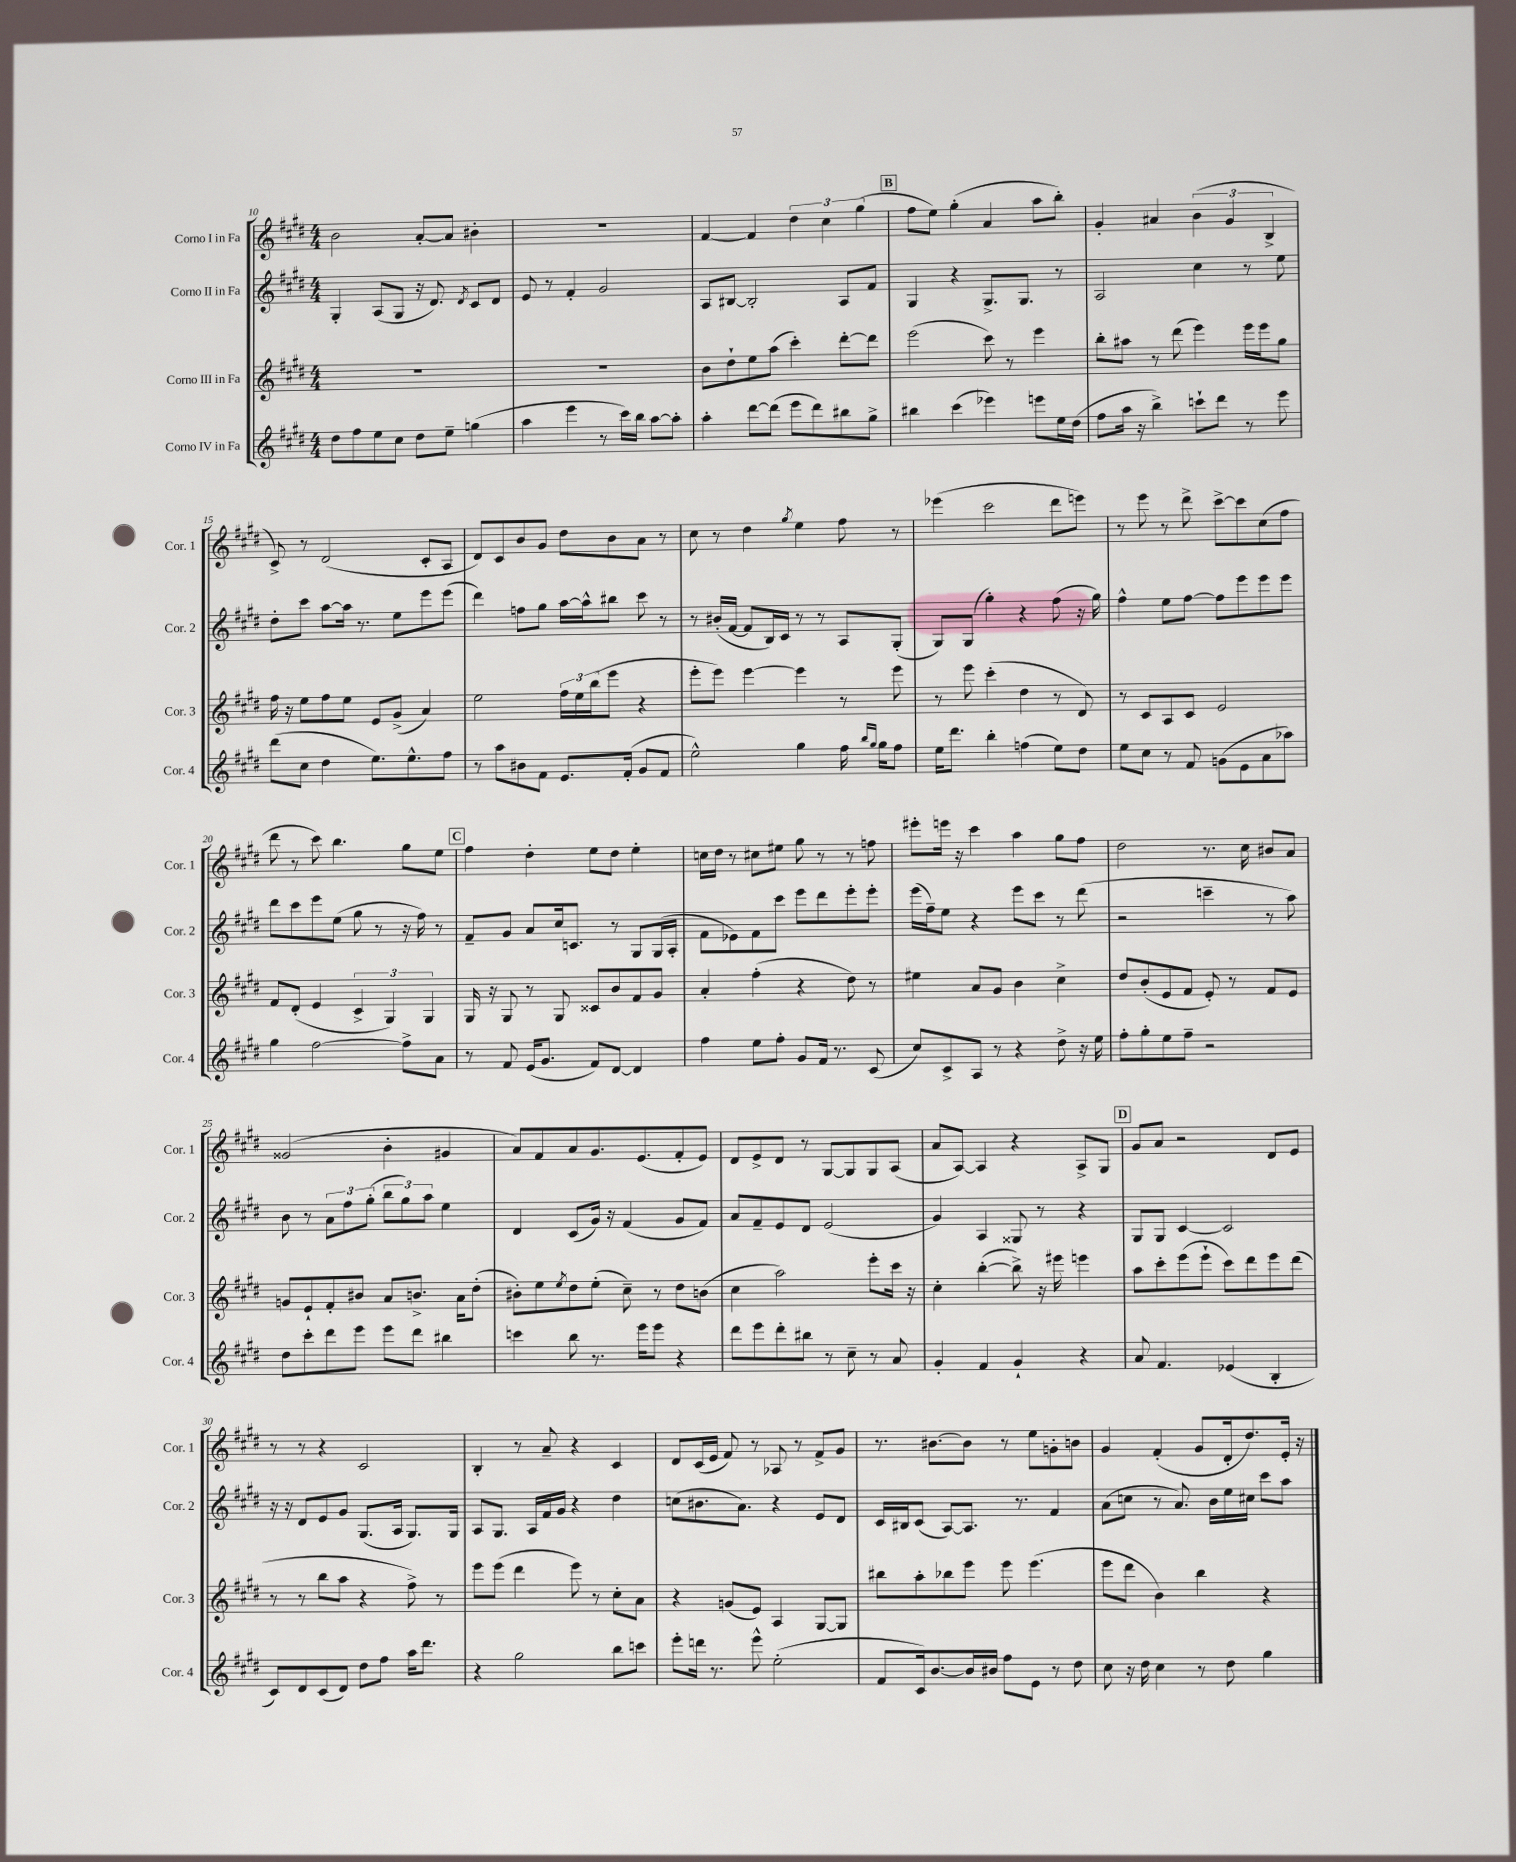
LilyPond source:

<<
\new StaffGroup <<
\new Staff = "s0" \with { instrumentName = "Corno I in Fa" shortInstrumentName = "Cor. 1" } {
    \clef treble \key e \major \numericTimeSignature \time 4/4
    b'2 a'8~-. a'8 bis'4-. |
    r1 |
    fis'4~ fis'4 \tuplet 3/2 { dis''4 cis''4 gis''4( } |
    \mark \markup { \box "B" } fis''8 e''8) gis''4-.( a'4 a''8 b''8-.) |
    gis'4-. ais'4 \tuplet 3/2 { b'4( gis'4 b4-> } |
    cis'8->) r8 dis'2( cis'8-. a8 |
    dis'8) cis'8 b'8 gis'8 dis''8 b'8 a'8 r8 |
    cis''8 r8 dis''4 \acciaccatura { gis''8 } e''4 fis''8 r8 |
    ees'''4( cis'''2 dis'''8 e'''8) |
    r8 e'''8 r8 dis'''8-> cis'''8~-> cis'''8 cis''8( fis''8 |
    dis'''8 r8 cis'''8) b''4. gis''8 e''8 |
    \mark \markup { \box "C" } fis''4 dis''4-. e''8 dis''8 e''4-. |
    c''16 dis''16 r8 cis''8 eis''8 gis''8 r8 r8 f''8 |
    eis'''8-. e'''16 r16 cis'''4 a''4 gis''8 fis''8 |
    dis''2 r8. cis''16 bis'8 a'8 |
    gisis'2( b'4-. gis'4 |
    a'8) fis'8 a'8 gis'8. e'8.( fis'8-. e'8) |
    dis'8 e'8-> dis'8 r8 gis8~ gis8 gis8 a8( |
    a'8 a8~) a4 r4 a8-> gis8 |
    \mark \markup { \box "D" } gis'8 a'8 r2 dis'8 e'8 |
    r8 r8 r4 cis'2 |
    b4-. r8 a'8-- r4 cis'4 |
    dis'8 cis'16( e'16 fis'8) r8 aes8 r8 fis'8-> gis'8 |
    r8. bis'8.~ bis'8 r8 e''8 g'8-. b'8 |
    gis'4 fis'4-.( gis'8 dis'16-. dis''8.) e'16-. r16 \bar "|." |
}
\new Staff = "s1" \with { instrumentName = "Corno II in Fa" shortInstrumentName = "Cor. 2" } {
    \clef treble \key e \major \numericTimeSignature \time 4/4
    gis4-. a8( gis8 r16 dis'8.) \acciaccatura { dis'8 } cis'8 dis'8 |
    e'8 r8 fis'4-. gis'2 |
    a8 bis8~ bis2-. a8 fis'8 |
    \mark \markup { \box "B" } gis4 r4 gis8.-> gis8. r8 |
    a2 cis''4 r8 e''8 |
    dis''8-. cis'''8 a''8~ a''16 r8. e''8 e'''8 e'''8( |
    dis'''4) f''8 gis''8 a''16~ a''16-^ bis''8 cis'''8 r8 |
    r8 bis'16-.( fis'16~ fis'8 b16) cis'16 r8 r8 a8 gis8-.( |
    gis8) gis8( gis''4-.) r4 fis''8( r16 gis''16) |
    fis''4-^ e''8 fis''8~ fis''8 e'''8 e'''8 e'''8 |
    dis'''8 cis'''8 e'''8 e''8( gis''8 r8 r16 fis''16) r8 |
    \mark \markup { \box "C" } fis'8-- gis'8 a'8 cis''16 c'8. r8 gis8 gis16( a16-. |
    fis'8 ees'8) fis'8 cis'''8 e'''8 dis'''8 e'''8-. e'''8-. |
    e'''16( fis''16--) e''8 r4 e'''8 cis'''8 r8 dis'''8( |
    r2 c'''4-- r8 a''8) |
    b'8 r8 \tuplet 3/2 { a'8 fis''8 gis''8-.( } \tuplet 3/2 { b''8 gis''8) a''8 } e''4 |
    dis'4 cis'8( gis'16) r16 fis'4( gis'8 fis'8) |
    a'8 fis'8-- e'8 dis'8 e'2( |
    gis'4) a4 gisis8 r8 r4 |
    \mark \markup { \box "D" } gis8 gis8 cis'4~ cis'2 |
    r16 r16 dis'8 e'8 gis'8 gis8.( a16 gis8.) gis16 |
    a8 gis8. a16 fis'16 gis'16 r4 dis''4 |
    c''8( bis'8. a'8.) r4 e'8 dis'8 |
    cis'16 bis16 cis'8( a8~) a8. r8. fis'4 |
    a'8( c''8 r8 a'8.) b'16 e''16 cis''16 cis'''8 a''8 \bar "|." |
}
\new Staff = "s2" \with { instrumentName = "Corno III in Fa" shortInstrumentName = "Cor. 3" } {
    \clef treble \key e \major \numericTimeSignature \time 4/4
    R1 |
    R1 |
    b'8 dis''8-! e''8 a''8( cis'''4-.) dis'''8~-. dis'''8 |
    \mark \markup { \box "B" } e'''2( cis'''8) r8 e'''4 |
    b''8-. ais''8 r8 dis'''8( e'''4) e'''16 e'''16 gis''8 |
    fis''16 r16 e''8 fis''8 e''8 e'8 gis'8->( a'4) |
    e''2 \tuplet 3/2 { fis''16 e''16 b''16( } e'''8 r4 |
    e'''8-. e'''8) e'''4~ e'''4 r8 e'''8 |
    r8 e'''8 cis'''4-.( dis''4 r8 dis'8) |
    r8 cis'8 a8 cis'8 e'2 |
    fis'8 dis'8-.( e'4 \tuplet 3/2 { cis'4-> gis4) gis4 } |
    \mark \markup { \box "C" } gis16 r16 gis8 r8 gis8 cisis'8 b'8 fis'8 gis'8 |
    a'4-. fis''4-.( r4 dis''8) r8 |
    eis''4 a'8 gis'8 b'4 cis''4-> |
    dis''8 b'8-.( e'8 fis'8 e'8-.) r8 fis'8 e'8 |
    g'8 e'8-! fis'8-. bis'8 a'8 b'8.-> a'16 dis''8-.( |
    bis'8-.) e''8 \acciaccatura { e''8 } dis''8 e''8-.( cis''8--) r8 dis''8 b'8( |
    cis''4 a''2) e'''8-. cis'''16 r16 |
    cis''4-. b''4~-.( b''8->) r16 eis'''16 e'''4 |
    \mark \markup { \box "D" } a''8 cis'''8-. e'''8( e'''8-! cis'''8) dis'''8 e'''8 dis'''8( |
    r8 r8 b''8 a''8 r4 fis''8->) r8 |
    e'''8 e'''8( dis'''4 e'''8) r8 cis''8-. a'8 |
    r4 g'8( e'8) a4 gis8~ gis8 |
    bis''8 a''8-. bes''8 e'''8 e'''8 e'''4.( |
    e'''8 dis'''8 b'4) b''4 r4 \bar "|." |
}
\new Staff = "s3" \with { instrumentName = "Corno IV in Fa" shortInstrumentName = "Cor. 4" } {
    \clef treble \key e \major \numericTimeSignature \time 4/4
    dis''8 fis''8 e''8 cis''8 dis''8 e''8-- g''4( |
    a''4 e'''4 r8 cis'''16) b''16 a''8~ a''8-. |
    a''4-. dis'''8~ dis'''8( e'''8 dis'''8) bis''8 gis''8-> |
    \mark \markup { \box "B" } bis''4 cis'''4( ees'''4) e'''8 e''16 dis''16( |
    fis''8 a''16 r16 b''4->) c'''8-! dis'''8 r8 e'''8 |
    dis'''8( cis''8 dis''4 e''8.) e''8.-^ fis''8 |
    r8 a''8 bis'8 fis'8 e'8. fis'16-.( gis'8 fis'8 |
    e''2-^) gis''4 fis''16 \grace { b''16 gis''16 } gis''16 fis''8 |
    e''16 dis'''8. b''4-. f''4( e''8) dis''8 |
    e''8 cis''8 r8 fis'8 g'8( e'8 a'8 aes''8) |
    gis''4 fis''2~ fis''8-> a'8 |
    \mark \markup { \box "C" } r8 fis'8 e'16( gis'8. fis'8) dis'8~ dis'4 |
    fis''4 e''8 fis''8-. gis'8 fis'16 r8. cis'8( |
    cis''8) cis'8-> a8 r8 r4 dis''8-> r16 e''16 |
    fis''8-. gis''8-. e''8 fis''8-- r2 |
    dis''8 cis'''8-. dis'''8 e'''8 e'''8 dis'''8 bis''4 |
    c'''4 b''8 r8. e'''16 e'''8 r4 |
    dis'''8 e'''8 dis'''8-. bis''8 r8 cis''8-- r8 a'8 |
    gis'4-. fis'4 gis'4-! r4 |
    \mark \markup { \box "D" } a'8 fis'4. ees'4( b4-. |
    cis'8) dis'8 cis'8( dis'8) dis''8 fis''8 a''16 dis'''8. |
    r4 gis''2 b''8 c'''8 |
    e'''8-. d'''16 r8. e'''8-^ e''2-.( |
    fis'8 cis'16) b'8.~ b'16 bis'16 fis''8 e'8 r8 dis''8 |
    cis''8 r16 dis''16 cis''4 r8 dis''8 gis''4 \bar "|." |
}
>>
>>
\layout { \context { \Score currentBarNumber = #10 } }
